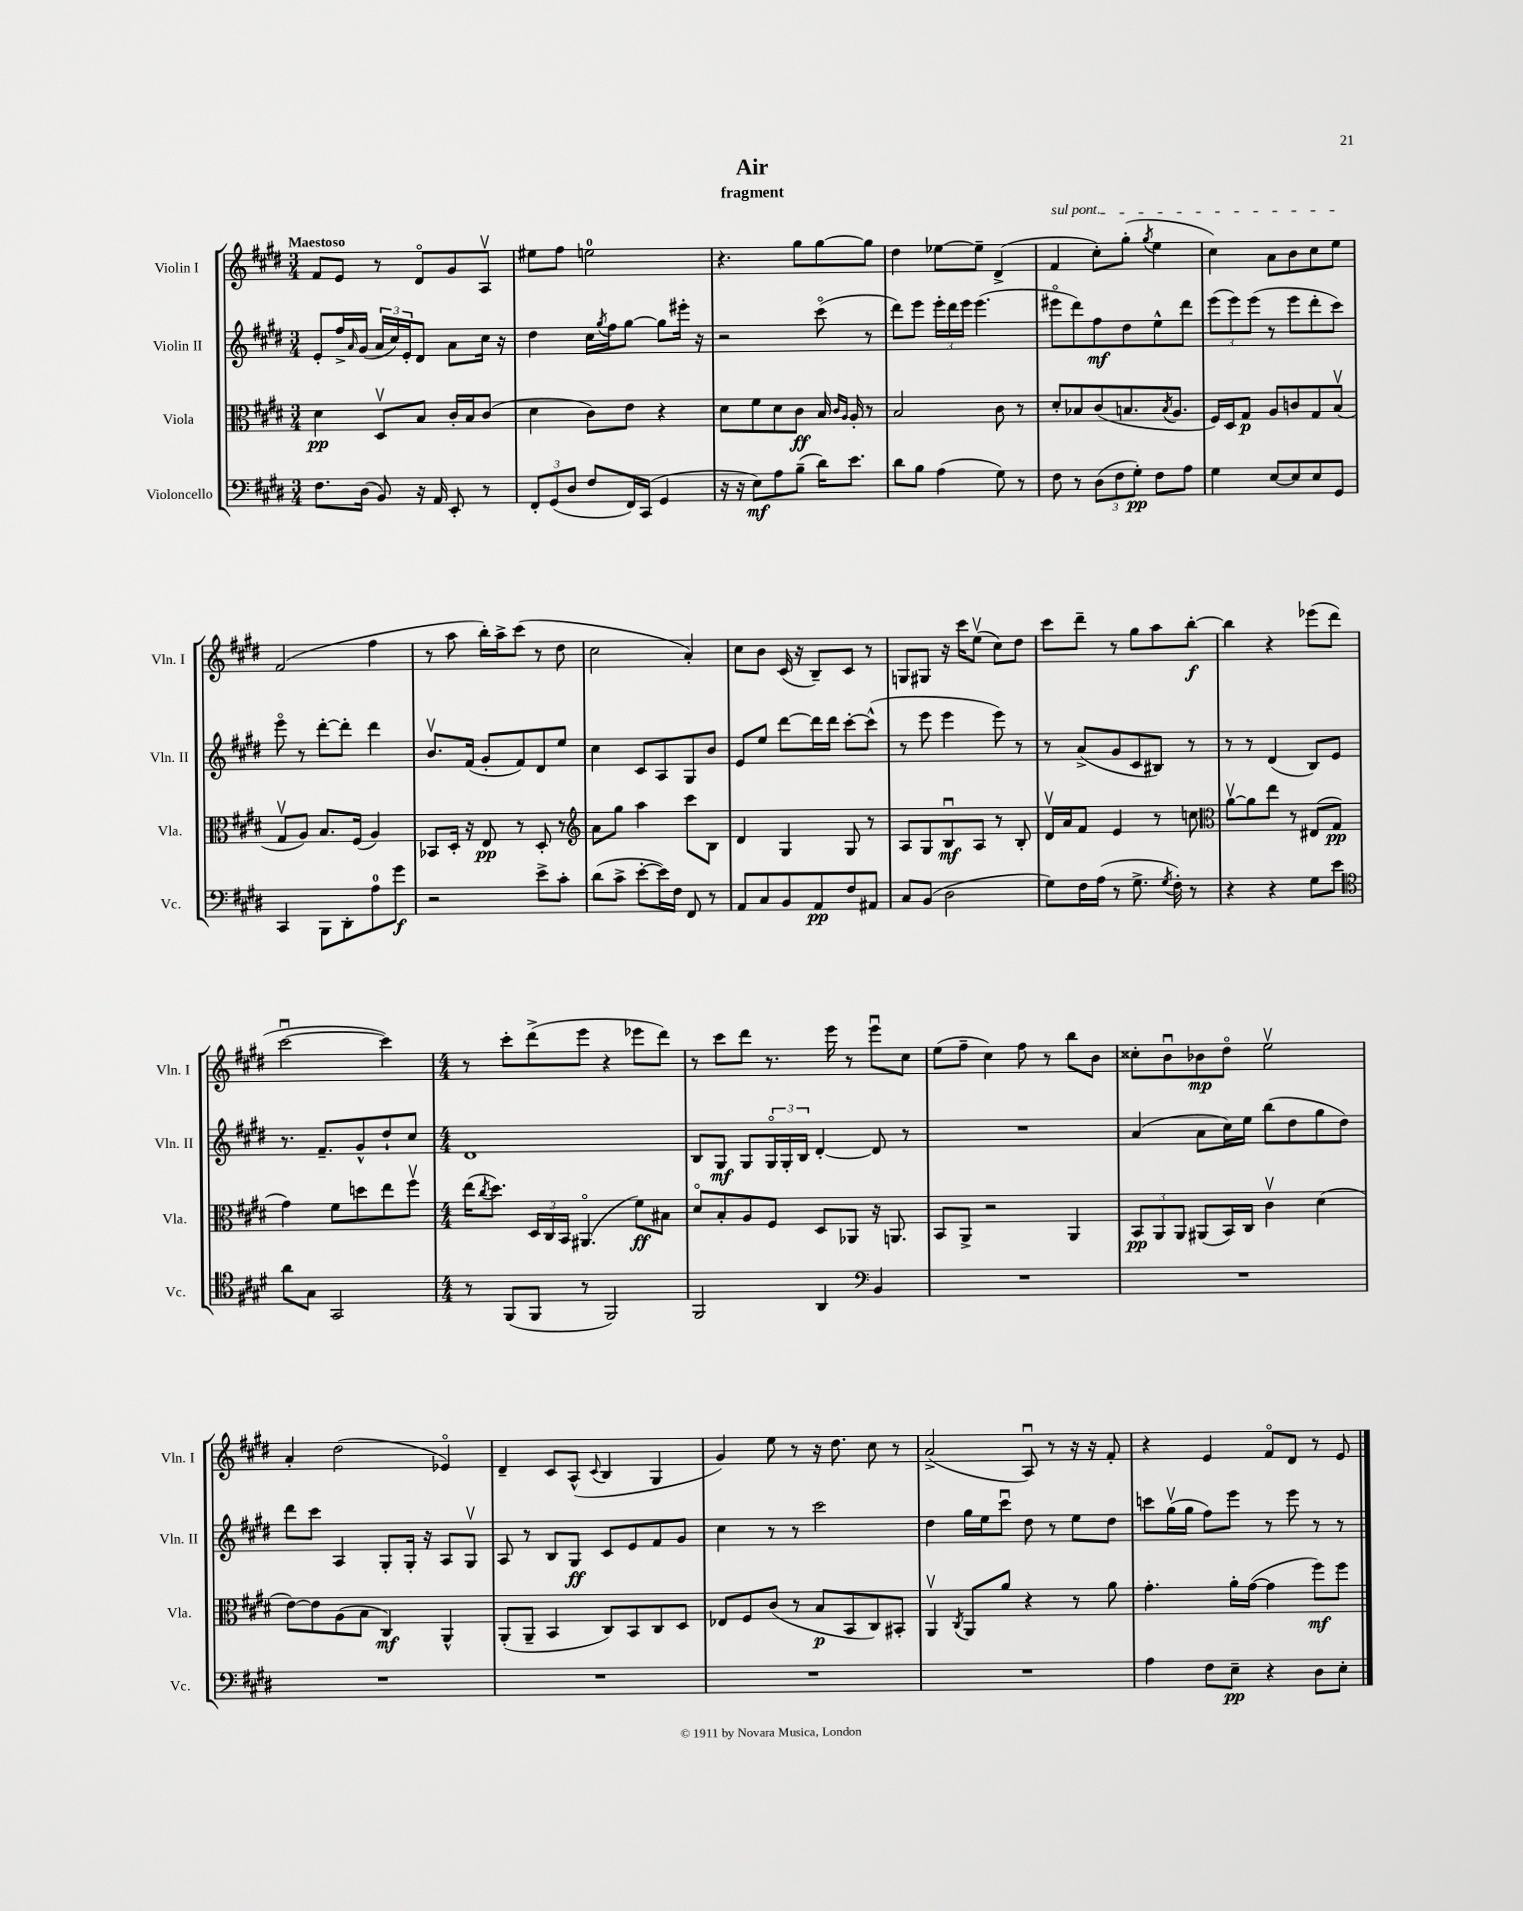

**kern	**kern	**kern	**kern
*staff4	*staff3	*staff2	*staff1
*clefF4	*clefC3	*clefG2	*clefG2
*k[f#c#g#d#]	*k[f#c#g#d#]	*k[f#c#g#d#]	*k[f#c#g#d#]
*M3/4	*M3/4	*M3/4	*M3/4
8.F#	4d#	8e'	8f#
.	.	16ff#^	8e
.	.	16qqa	.
(16D#	.	(16g#	.
8BB)	8D#v	24a	8r
.	.	24cc#)	.
.	.	24e'	.
16r	8B	8d#	8d#o
16AA	.	.	.
8EE'	16c#'	8a	8g#
.	16B	.	.
8r	(8c#	16cc#	8Av
.	.	16r	.
=	=	=	=
12FF#'	4d#	4dd#	8ee#
(12GG#	.	.	.
.	.	.	8ff#
12D#	.	.	.
8F#	8c#)	16cc#	2ee
.	.	8qgg#	.
.	.	16ff#	.
16FF#)	8e	[8gg#	.
(16CC#	.	.	.
4GG#	4r	8gg#]	.
.	.	16eee#'	.
.	.	16r	.
=	=	=	=
16r	8d#	2r	4.r
16r	.	.	.
8E)	8f#	.	.
8A	8d#	.	.
(8B~	8c#	.	8gg#
16d#)	16B	(8ccc#o	[8gg#
.	16qqc#	.	.
.	16qqA	.	.
8.e	16A'	.	.
.	8r	8r	8gg#]
=	=	=	=
8d#	2B	8ddd#)	4dd#
8B	.	8eee	.
(4A	.	24eee'	[8ee-
.	.	24ddd#	.
.	.	24eee	.
.	.	(4.eee	8ee-~]
8G#)	8c#	.	(4d#^
8r	8r	.	.
=	=	=	=
8F#	8d#'	8eee#o	4f#
8r	8B-	8ddd#)	.
(12D#	(8c#	8ff#	8cc#')
12F#	.	.	.
.	8.B	8dd#	(8gg#'
12G#')	.	.	.
.	.	.	8qgg#
8F#	.	8ee^^	4ee
.	8qB	.	.
.	8.A	.	.
8A	.	8ddd#	.
=	=	=	=
4G#	16F#)	(12eee	4cc#)
.	16D#	.	.
.	.	12eee)	.
.	8G#	.	.
.	.	(12eee	.
[8E	8A	8r	8a
8E]	8c	8eee	8b
8E	8G#	8ddd#'	8cc#
8GG#	(8Bv	8ccc#)	8ee
=	=	=	=
4CC#	8G#v	8eeeo	(2f#
.	8A)	8r	.
8BBB	8.B	[8ddd#'	.
8DD#'	.	8ddd#']	.
.	(16F#	.	.
8A	4A)	4ddd#	4ff#
8g#	.	.	.
=	=	=	=
2r	8BB-	8.bv	8r
.	16D#'	.	8aa
.	16r	(16f#	.
.	8E	8g#'	16bb')
.	.	.	16aa^
.	8r	8f#)	(8ccc#
8e^	8D#'	8d#	8r
8c#'	8r	8ee	8dd#
=	=	=	=
*	*clefG2	*	*
(8d#	8a	4cc#	2cc#
8c#^	8gg#	.	.
[8e'	4aa	8c#	.
16e])	.	8A	.
16F#	.	.	.
8FF#	8ccc#	8G#	4a')
8r	8B	8b	.
=	=	=	=
8AA	4d#	8e	8cc#
8C#	.	8ee	8b
8BB	4G#	[8ddd#	(16c#
.	.	.	16r
8AA	.	16ddd#]	8B~)
.	.	16ddd#	.
8F#	8G#	[8ccc#'	8c#
8AA#	8r	(8ccc#^^]	8r
=	=	=	=
8C#	8A	8r	8G
(8BB	8G#	8eee	8G#
2D#	8Bu	4eee	16r
.	.	.	16ccc#
.	8A	.	(8eev
.	8r	8eee)	8cc#)
.	8B'	8r	8dd#
=	=	=	=
8G#)	16d#v	8r	8ccc#
.	16a	.	.
16F#	8f#	(8a^	8ddd#~
(16A	.	.	.
8r	4e	8g#	8r
8.G#^	.	8c#	8gg#
.	8r	8B#)	8aa
8qG#	.	.	.
16F#')	.	.	.
8r	8cc	8r	[8bb'
=	=	=	=
*	*clefC3	*	*
4r	[8av	8r	4bb]
.	8a]	8r	.
4r	8ee	(4d#	4r
.	8r	.	.
8G#	(8E#	8B)	(8eee-
8e	8G#	8e	8ddd#
=	=	=	=
*clefC4	*	*	*
8a	4g#)	8.r	[2ccc#u
8G#	.	.	.
.	.	8.f#~	.
2GG#	8f#	.	.
.	8dd	8g#^^	.
.	8ee	8dd#`	4ccc#])
.	8ff#v	8cc#	.
=	=	=	=
*M4/4	*M4/4	*M4/4	*M4/4
8r	(16ee	1d#	8r
.	8qcc#	.	.
.	8.dd#)	.	.
(8FF#	.	.	8ccc#'
8FF#	24D#	.	(8ddd#^
.	24C#	.	.
.	24BB	.	.
8r	(4.AA#o	.	8eee
2FF#)	.	.	4r
.	8f#)	.	8eee-
.	8B#	.	8ddd#)
=	=	=	=
2FF#	8d#o	8B	8r
.	8B'	8G#	8ccc#
.	8A	8G#	8ddd#
.	8F#	24G#o	8.r
.	.	24G#'	.
.	.	24B	.
4AA	8D#	[4d#'	.
.	.	.	16eee
.	8AA-	.	8r
*clefF4	*	*	*
4BB	16r	8d#]	8eeeu
.	8.AA	.	.
.	.	8r	8cc#
=	=	=	=
1r	8BB	1r	(8ee
.	8AA^	.	8ff#~
.	2r	.	4cc#)
.	.	.	8ff#
.	.	.	8r
.	4AA	.	8bb
.	.	.	8b
=	=	=	=
1r	12BB	(4a	8cc##'
.	12AA	.	.
.	.	.	8bu
.	12AA	.	.
.	(8AA#	8a	8b-
.	16BB)	16cc#)	8dd#o
.	16C#	16ee	.
.	4c#v	(8bb	2eev
.	.	8dd#	.
.	(4d#	8gg#	.
.	.	8dd#)	.
=	=	=	=
1r	[8e)	8ddd#	4a'
.	8e]	8ccc#	.
.	(8A	4A	(2dd#
.	8B	.	.
.	4C#)	8G#'	.
.	.	16G#'	.
.	.	16r	.
.	4AA^^	8A	4e-o)
.	.	8G#v	.
=	=	=	=
1r	(8AA'	8A	4d#~
.	8AA~	8r	.
.	4BB	8B	8c#
.	.	8G#	(8A^^
.	.	.	8qqc#
.	8C#)	8c#	4B
.	8BB	8e	.
.	8C#	8f#	4G#
.	8D#	8g#	.
=	=	=	=
1r	8E-	4cc#	4g#)
.	8F#	.	.
.	(8c#	8r	8ee
.	8r	8r	8r
.	8B	2ccc#	16r
.	.	.	8.dd#
.	8BB	.	.
.	8C#)	.	8cc#
.	8BB#'	.	8r
=	=	=	=
1r	4AAv	4dd#	(2a^
.	8qC#	.	.
.	8AA	16gg#	.
.	.	16ee	.
.	8a	8ccc#u	.
.	4r	8dd#	8Au)
.	.	8r	8r
.	8r	8ee	16r
.	.	.	16r
.	8a	8dd#	8f#'
=	=	=	=
4A	4.g#'	8ccc	4r
.	.	(16gg#v	.
.	.	16gg#	.
8F#	.	8ff#)	4e
8E~	16a'	8eee	.
.	([16g#	.	.
4r	4g#]	8r	8f#o
.	.	8eee	8d#
8D#	8ff#)	8r	8r
8E'	8ff#	8r	8e
==	==	==	==
*-	*-	*-	*-
